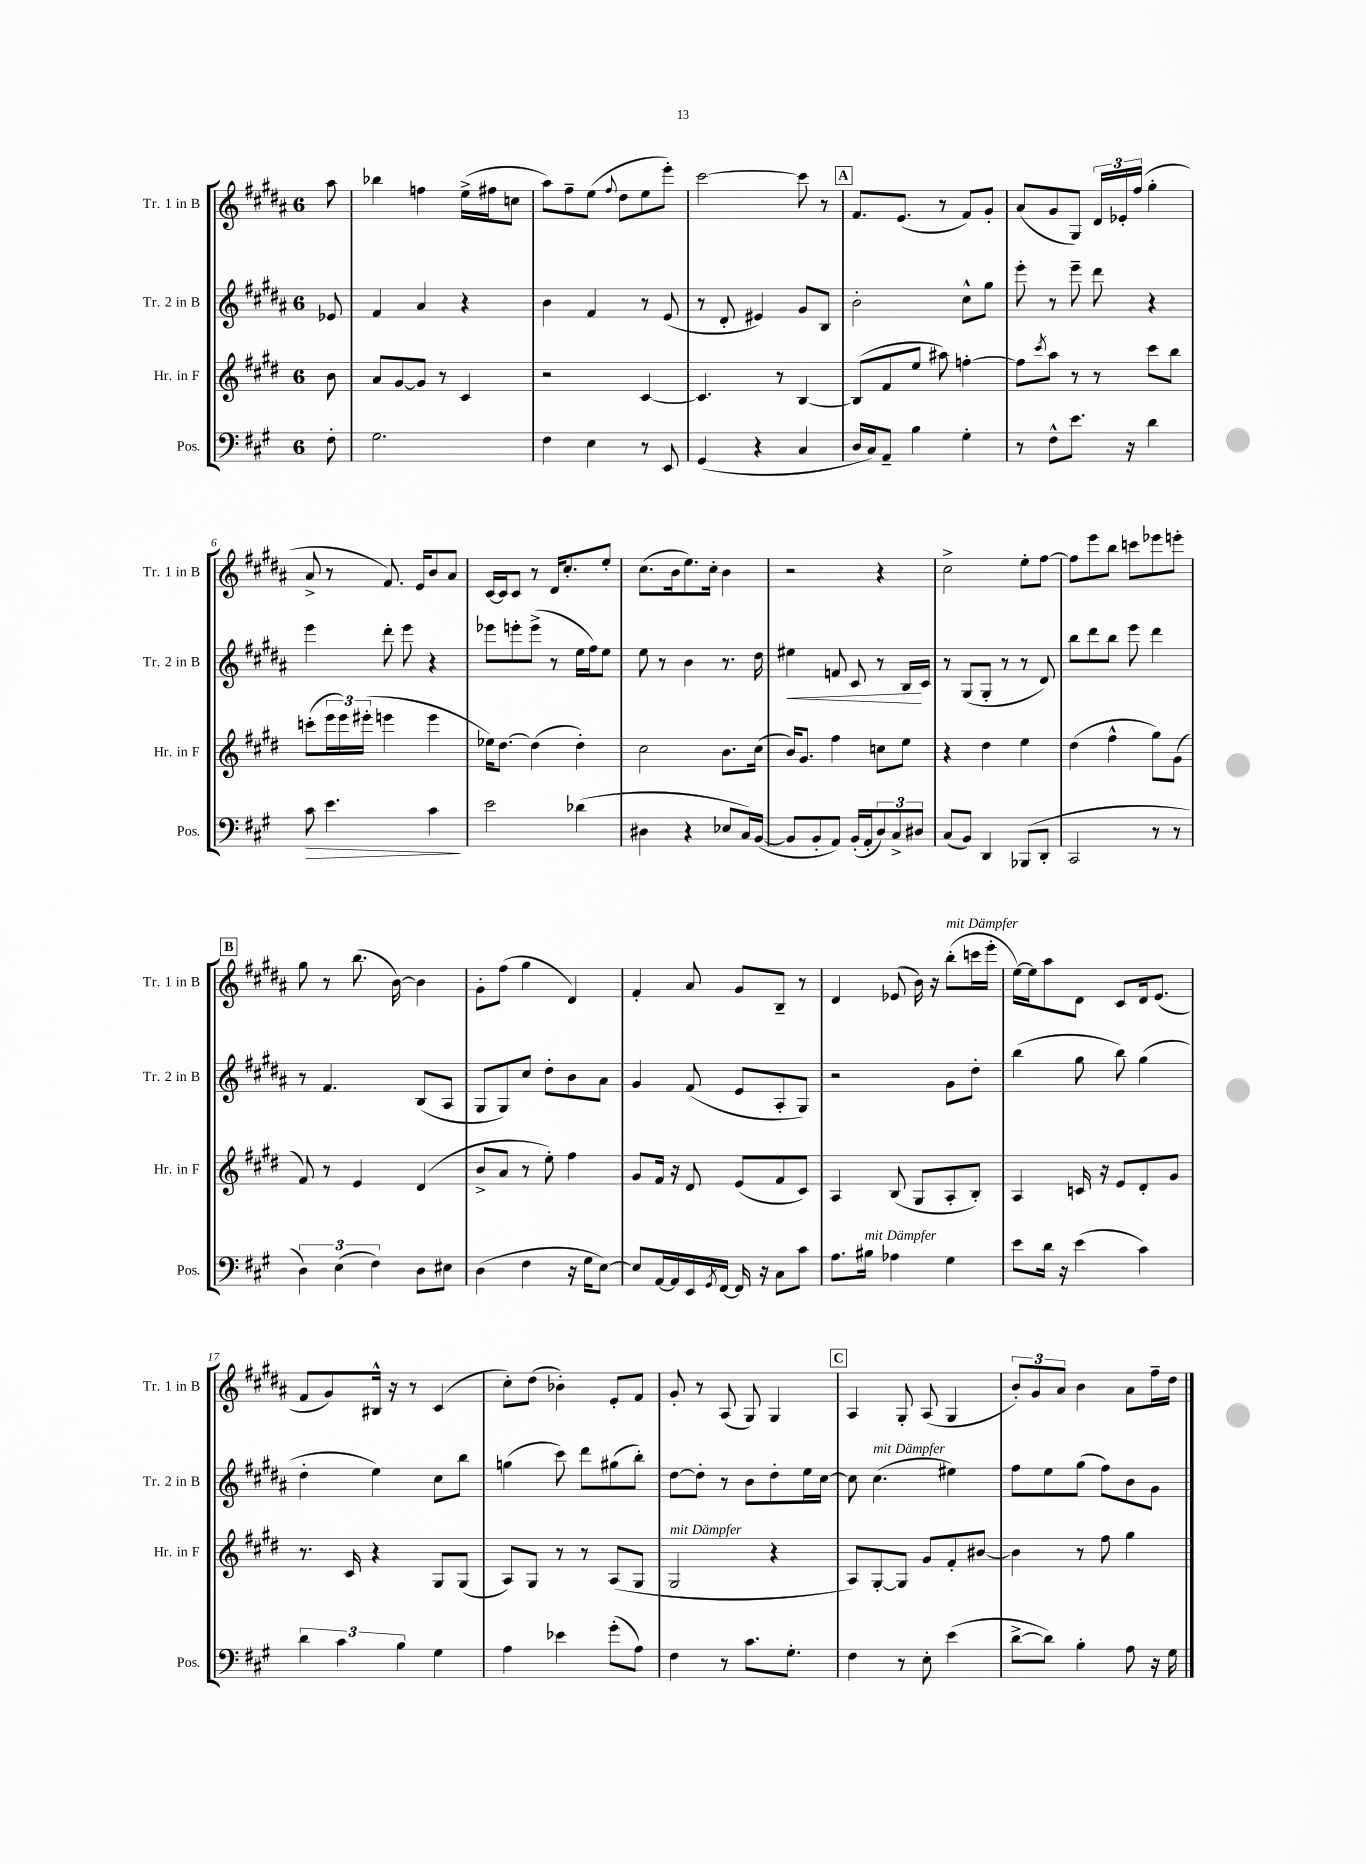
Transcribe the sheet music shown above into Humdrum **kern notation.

**kern	**dynam	**kern	**kern	**dynam	**kern
*part4	*part4	*part3	*part2	*part2	*part1
*staff4	*staff4	*staff3	*staff2	*staff2	*staff1
*I"Pos.	*	*I"Hr. in F	*I"Tr. 2 in B	*	*I"Tr. 1 in B
*I'Pos.	*	*I'Hr. in F	*I'Tr. 2 in B	*	*I'Tr. 1 in B
*clefF4	*	*clefG2	*clefG2	*	*clefG2
*k[f#c#g#]	*	*k[f#c#g#d#]	*k[f#c#g#d#a#]	*	*k[f#c#g#d#a#]
*M6/8	*	*M6/8	*M6/8	*	*M6/8
=	=	=	=	=	=
8F#'\	.	8b\	8e-X/	.	8aa#\
=1	=1	=1	=1	=1	=1
2.G#\	.	8a/L	4f#/	.	4bb-X\
.	.	[8g#/	.	.	.
.	.	8g#/J]	4a#/	.	4ffn\
.	.	8r	.	.	.
.	.	4c#/	4r	.	(16ee^\LL
.	.	.	.	.	16ff#X\J
.	.	.	.	.	8ccn\J
=2	=2	=2	=2	=2	=2
4F#\	.	2r	4b\	.	8aa#\L)
.	.	.	.	.	8ff#~\
4E\	.	.	4f#/	.	(8ee\J
.	.	.	.	.	8qqff#/
.	.	.	.	.	8dd#\L
8r	.	[4c#/	8r	.	8ee\
8EE/	.	.	(8e/	.	8eee'\J)
=3	=3	=3	=3	=3	=3
(4GG#/	.	4.c#/]	8r	.	[2ccc#\
.	.	.	8d#'/	.	.
4r	.	.	4e#X/)	.	.
.	.	8r	.	.	.
4C#/	.	[4B/	8g#/L	.	8ccc#\]
.	.	.	8B/J	.	8r
!!LO:REH:place=s1:t=A
=4	=4	=4	=4	=4	=4
16D/LL	.	(8B/L]	2b'\	.	8.f#/L
16C#/J)	.	.	.	.	.
8AA~/J	.	8f#/	.	.	.
.	.	.	.	.	(8.e/J
4B\	.	8ee/J	.	.	.
.	.	8aa#X\)	.	.	8r
4G#'\	.	[4ffn'\	8cc#^^\L	.	8f#/L)
.	.	.	8gg#\J	.	8g#'/J
=5	=5	=5	=5	=5	=5
8r	.	8ff\L]	8eee'\	.	(8a#/L
.	.	8qccc#/	.	.	.
8F#^^\L	.	8aa\J	8r	.	8g#/
8.e\J	.	8r	8eee~\	.	8G#/J)
.	.	8r	8ddd#\	.	24d#/LL
.	.	.	.	.	24e-X'/
16r	.	.	.	.	.
.	.	.	.	.	(24ff#/JJ
4d\	.	8ccc#\L	4r	.	4gg#'\
.	.	8bb\J	.	.	.
!!LO:LB:g=z
=6	=6	=6	=6	=6	=6
!	!LO:HP:b	!	!	!	!
8c#\	>	(8cccn'\L	4eee\	.	8a#^/
4.e\	.	24eee\L	.	.	8r
.	.	24eee\)	.	.	.
.	.	(24eee#X'\JJ	.	.	.
.	.	4eeen\	8ddd#'\	.	8.f#/)
.	.	.	8eee\	.	.
.	.	.	.	.	16e/KL
4c#\	.	4eee\	4r	.	8b/
.	.	.	.	.	8a#/J
.	]	.	.	.	.
=7	=7	=7	=7	=7	=7
2e\	.	16ee-X\KL)	8eee-X\L	.	[16c#/LL
.	.	[8.dd#\J	.	.	16c#/J]
.	.	.	8eeen'\	.	8c#/J
.	.	(4dd#\]	(8eee^\J	.	8r
.	.	.	8r	.	16d#/KL
.	.	.	.	.	8.cc#'/
(4d-X\	.	4dd#'\)	16ee\LL	.	.
.	.	.	16ff#\J)	.	.
.	.	.	8ee\J	.	8ee'/J
=8	=8	=8	=8	=8	=8
4D#X\	.	2cc#\	8ee\	.	(8.cc#\L
.	.	.	8r	.	.
.	.	.	.	.	16b\k
4r	.	.	4b\	.	8.ee\)
.	.	.	.	.	16cc#'\Jk
8E-X/L	.	8.b\L	8.r	.	4b\
16C#/L)	.	.	.	.	.
([16BB/JJ	.	(16cc#\Jk	16dd#\	.	.
=9	=9	=9	=9	=9	=9
!	!	!	!	!LO:HP:b	!
8BB/L]	.	16b/KL)	4ee#X\	<	2r
.	.	8.g#/J	.	.	.
8BB'/	.	.	.	.	.
8AA/J)	.	4ff#\	8fn/	.	.
(16BB'/LL	.	.	8c#/	.	.
16AA'/J	.	.	.	.	.
12D/)	.	8ccn\L	8r	.	4r
12C#^/	.	.	.	.	.
.	.	8ee\J	16B/LL	.	.
12D#X/J	.	.	.	.	.
.	.	.	16c#/JJ	[	.
=10	=10	=10	=10	=10	=10
(8C#/L	.	4r	8r	.	2cc#^\
8BB/J)	.	.	(8G#/L	.	.
4DD/	.	4dd#\	8G#'/J	.	.
.	.	.	8r	.	.
(8BBB-X/L	.	4ee\	8r	.	8ee'\L
8DD'/J	.	.	8d#/)	.	[8ff#\J
=11	=11	=11	=11	=11	=11
2CC#/	.	(4dd#\	8bb\L	.	8ff#\L]
.	.	.	8ddd#\	.	8eee\
.	.	4ff#^^\	8bb\J	.	8bb\J
.	.	.	8eee\	.	8cccn\L
8r	.	8gg#\L)	4ddd#\	.	8eee-X\
8r	.	(8g#\J	.	.	8eeen'\J
!!LO:LB:g=z
!!LO:REH:place=s1:t=B
=12	=12	=12	=12	=12	=12
6D\)	.	8f#/)	8r	.	8gg#\
.	.	8r	4.f#/	.	8r
(6E\	.	.	.	.	.
.	.	4e/	.	.	(8.bb\
6F#\)	.	.	.	.	.
.	.	.	.	.	[16b\)
8D\L	.	(4d#/	(8B/L	.	4b\]
8E#X\J	.	.	8A#/J	.	.
=13	=13	=13	=13	=13	=13
(4D\	.	8b^/L	8G#/L	.	8g#'\L
.	.	8a/J	8G#/)	.	(8ff#\J
4F#\	.	8r	8cc#/J	.	4gg#\
.	.	8ee'\)	8dd#'\L	.	.
16r	.	4ff#\	8b\	.	4d#/)
16G#\KL	.	.	.	.	.
[8E\J)	.	.	8a#\J	.	.
=14	=14	=14	=14	=14	=14
8E/L]	.	8g#/L	4g#/	.	4f#'/
[16AA/L	.	16f#/Jk	.	.	.
16AA/]	.	16r	.	.	.
16EE/	.	8d#/	(8f#/	.	8a#/
8qGG#/	.	.	.	.	.
[16FF#/JJ	.	.	.	.	.
16FF#/]	.	(8e/L	8e/L	.	8g#/L
16r	.	.	.	.	.
8C#\L	.	8f#/	8A#'/	.	8B~/J
8c#\J	.	8c#/J)	8G#/J)	.	8r
=15	=15	=15	=15	=15	=15
8.A\L	.	4A/	2r	.	4d#/
!LO:TX:a:i:t=mit Dämpfer	!	!	!	!	!
16B#X\Jk	.	.	.	.	.
4A-X\	.	(8B/	.	.	(8e-X/
.	.	8G#/L	.	.	16b\)
.	.	.	.	.	16r
!	!	!	!	!	!LO:TX:a:i:t=mit Dämpfer
4G#\	.	8A'/	8g#\L	.	(8bb'\L
.	.	8B'/J)	8dd#'\J	.	16cccn\L
.	.	.	.	.	16eee'\JJ
=16	=16	=16	=16	=16	=16
8e\L	.	4A/	(4bb\	.	[16ee\LL)
.	.	.	.	.	16ee\J]
16d\Jk	.	.	.	.	8aa#\
16r	.	.	.	.	.
(4e\	.	16cn/	8gg#\	.	8d#\J
.	.	16r	.	.	.
.	.	8e/L	8bb\)	.	8c#/L
4c#\)	.	8d#'/	(4gg#\	.	16d#/k
.	.	.	.	.	(8.e/J
.	.	8g#/J	.	.	.
!!LO:LB:g=z
=17	=17	=17	=17	=17	=17
6d\	.	8.r	4dd#'\	.	8f#/L
.	.	.	.	.	8g#/)
6c#\	.	.	.	.	.
.	.	16c#/	.	.	.
.	.	4r	4ee\)	.	16B#X^^/Jk
.	.	.	.	.	16r
6B\	.	.	.	.	.
.	.	.	.	.	8r
4G#\	.	8G#/L	8cc#\L	.	(4c#/
.	.	(8G#/J	8bb\J	.	.
=18	=18	=18	=18	=18	=18
4A\	.	8A/L)	(4ggn\	.	8cc#'\L)
.	.	8G#/J	.	.	(8dd#\J
4e-X\	.	8r	8ccc#\)	.	4b-X'\)
.	.	8r	8ddd#\L	.	.
(8g#'\L	.	(8A/L	(8gg#X\	.	8e'/L
8A\J)	.	8G#/J	8bb'\J)	.	8f#/J
=19	=19	=19	=19	=19	=19
!	!	!LO:TX:a:i:t=mit Dämpfer	!	!	!
4F#\	.	2G#/	[8dd#\L	.	8g#'/
.	.	.	8dd#'\J]	.	8r
8r	.	.	8r	.	(8A#/
8.c#\L	.	.	8b\L	.	8G#/)
.	.	4r	8dd#'\	.	4G#/
8.G#'\J	.	.	.	.	.
.	.	.	16ee\L	.	.
.	.	.	[16cc#\JJ	.	.
!!LO:REH:place=s1:t=C
=20	=20	=20	=20	=20	=20
4F#\	.	8A/L)	8cc#\]	.	4A#/
!	!	!	!LO:TX:a:i:t=mit Dämpfer	!	!
.	.	[8G#'/	(4.cc#\	.	.
8r	.	8G#/J]	.	.	8G#'/
8E'\	.	8g#/L	.	.	(8A#/
(4e\	.	8f#'/	4ee#X\)	.	4G#/
.	.	[8b#X/J	.	.	.
=21	=21	=21	=21	=21	=21
[8d^\L	.	4b#\]	8ff#\L	.	12b'/L)
.	.	.	.	.	12g#/
8d\J])	.	.	8ee\	.	.
.	.	.	.	.	12a#/J
4B'\	.	8r	(8gg#\J	.	4b\
.	.	8ff#\	8ff#\L)	.	.
8A\	.	4gg#\	8b\	.	8a#\L
16r	.	.	8g#\J	.	16ff#~\L
16G#\	.	.	.	.	16dd#\JJ
==	==	==	==	==	==
*-	*-	*-	*-	*-	*-
